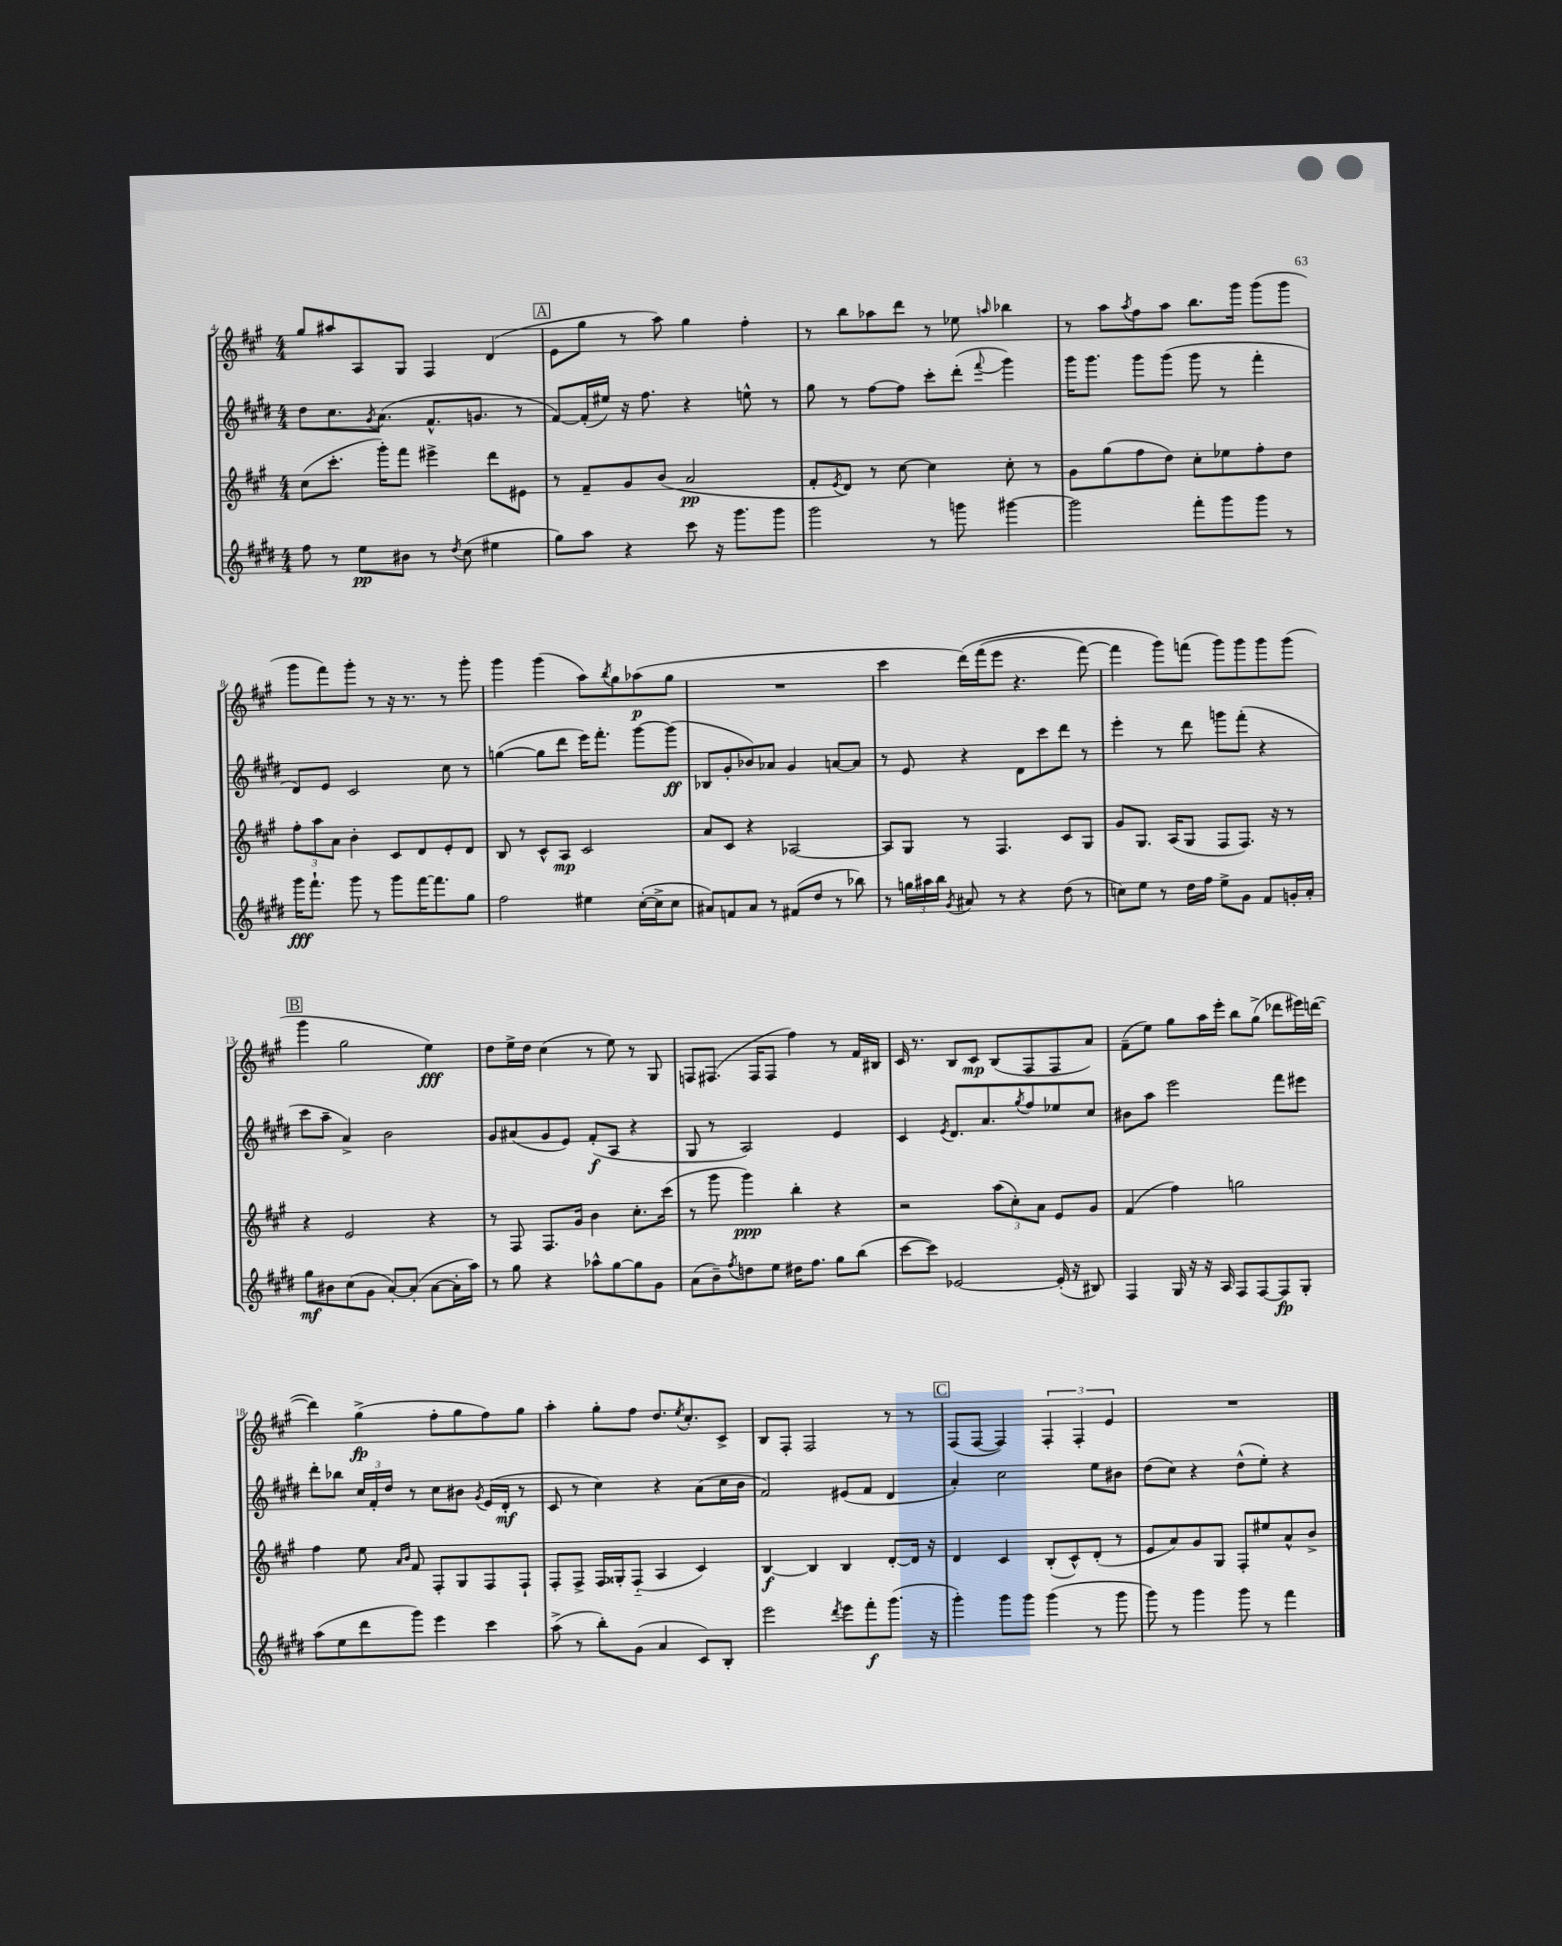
<<
\new StaffGroup <<
\new Staff = "s0" {
    \clef treble \key a \major \numericTimeSignature \time 4/4
    gis''8 ais''8 a8 gis8 fis4 d'4( |
    \mark \markup { \box "A" } e'8 gis''8 r8 a''8) gis''4 fis''4-. |
    r8 b''8 aes''8 d'''8 r8 ees''8 \grace { a''16 } bes''4 |
    r8 a''8 \acciaccatura { a''8 } fis''8 a''8 b''8. gis'''16 gis'''8( gis'''8 |
    gis'''8 fis'''8) gis'''8-. r8 r16 r8. r8 gis'''8-. |
    gis'''4 gis'''4( a''8) \acciaccatura { b''8 } gis''8 aes''8\p( gis''8 |
    R1 |
    cis'''4 d'''16)\( fis'''16( e'''8 r4. fis'''8~) |
    fis'''4 gis'''8\) f'''8( gis'''8) gis'''8 gis'''8 gis'''8( |
    \mark \markup { \box "B" } gis'''4 gis''2 e''4\fff) |
    d''8 e''16-> d''16 cis''4( r8 e''8) r8 gis8 |
    f8 fis8.( fis16 fis8 fis''4) r8 fis'16 bis16 |
    cis'16 r8. b8 cis'8\mp b8( fis8 fis8 a'8) |
    fis'8--( e''8) gis''8 a''16 e'''16-. b''8 gis''8->( des'''8 eis'''16) d'''16~( |
    d'''4) gis''4->\fp( fis''8-. gis''8 fis''8) gis''8 |
    a''4-. gis''8-. fis''8 d''8. \acciaccatura { e''8 } cis''8.-. cis'8-> |
    b8 fis8-. fis2 r8 r8 |
    \mark \markup { \box "C" } fis8( fis8~ fis4) \tuplet 3/2 { fis4-. fis4-. e'4 } |
    R1 \bar "|." |
}
\new Staff = "s1" {
    \clef treble \key e \major \numericTimeSignature \time 4/4
    dis''8 cis''8. \acciaccatura { gis'8 } a'8.( fis'8.-^ g'8. r8 |
    \mark \markup { \box "A" } fis'8~) fis'16-.( eis''16) r16 fis''8. r4 e''8-^ r8 |
    gis''8 r8 fis''8~ fis''8 cis'''8-. dis'''8-.( \appoggiatura { fis'''8 } gis'''4) |
    gis'''16 gis'''8. gis'''8 gis'''8( gis'''8 r8 fis'''4-. |
    dis'8) e'8 cis'2 cis''8 r8 |
    g''4~( g''8 dis'''8 e'''16) fis'''8.-. gis'''8~ gis'''8\ff( |
    bes8 gis'8-. bes'8) aes'8 gis'4 a'8~ a'8 |
    r8 e'8 r4 dis'8 cis'''8 dis'''8 r8 |
    e'''4-. r8 dis'''8 g'''8 fis'''8-.( r4 |
    \mark \markup { \box "B" } cis'''8 a''8-- a'4->) b'2 |
    gis'8 ais'8( gis'8 e'8) fis'8-.\f( a8 r4 |
    gis8 r8 a2) e'4 |
    cis'4 \acciaccatura { e'8 } dis'8. a'8. \acciaccatura { gis''8 } fis''8 ees''8 cis''8 |
    bis'8 a''8 e'''2 fis'''8 eis'''8 |
    dis'''8-. bes''8 \tuplet 3/2 { cis''16 fis'16-. dis''16 } r8 cis''8 bis'8 \acciaccatura { gis'8 } e'16( dis'16-.\mf r8 |
    cis'8 r8 cis''4) r4 a'8( cis''16 b'16 |
    fis'2) eis'8( fis'8 dis'4 |
    \mark \markup { \box "C" } a'4-.) cis''2 e''8 bis'8 |
    dis''8( cis''8) r4 dis''8-^( e''8-.) r4 \bar "|." |
}
\new Staff = "s2" {
    \clef treble \key a \major \numericTimeSignature \time 4/4
    cis''8( cis'''8.-. gis'''16-.) fis'''8 eis'''4-> d'''8 eis'8 |
    \mark \markup { \box "A" } r8 fis'8-- gis'8 b'8( a'2\pp |
    fis'8-. \acciaccatura { e'8 } d'8) r8 cis''8~ cis''4 cis''8-. r8 |
    gis'8 gis''8( fis''8 d''8) cis''8-. ees''8 fis''8-. d''8 |
    \tuplet 3/2 { fis''8-. a''8 a'8 } b'4-. cis'8 d'8 e'8-. d'8 |
    b8 r8 cis'8-^ a8\mp cis'2 |
    a'8 cis'8 r4 aes2~ |
    aes8 gis8 r8 fis4. cis'8 gis8 |
    gis'8 gis8. a16( gis8 fis8 fis8.) r16 r8 |
    \mark \markup { \box "B" } r4 e'2 r4 |
    r8 fis8 fis8. gis'16 b'4 cis''8.-. cis'''16( |
    r8 gis'''8 gis'''4\ppp) b''4-. r4 |
    r2 \tuplet 3/2 { a''8( cis''8-.) a'8 } e'8 gis'8 |
    fis'4( fis''4) g''2 |
    fis''4 e''8 \grace { a'16 b'16 } fis'8 fis8-. gis8 fis8 fis8-! |
    fis8-. fis8-> fis16 gisis16-. fis8-_( a4 cis'4) |
    b4~\f b4 b4 d'8~-. d'16 r16 |
    \mark \markup { \box "C" } d'4 cis'4 b8-.( cis'8-^) d'8-.( r8 |
    e'8 a'8) gis'8 gis8 fis8-. eis''8 a'8-^ b'8-> \bar "|." |
}
\new Staff = "s3" {
    \clef treble \key e \major \numericTimeSignature \time 4/4
    fis''8 r8 e''8\pp bis'8 r8 \acciaccatura { dis''8 } cis''8( eis''4 |
    \mark \markup { \box "A" } gis''8) a''8 r4 cis'''8 r16 gis'''8. gis'''8 |
    gis'''2 r8 g'''8 gis'''4~ |
    gis'''2 fis'''8-. gis'''8 gis'''8 r8 |
    gis'''16\fff fis'''8.-! gis'''8 r8 gis'''8 fis'''16~ fis'''8. gis''8 |
    fis''2 eis''4 cis''16~-.( cis''16-> cis''8 |
    ais'8) f'8 ais'8 r8 fis'8( dis''8 r8 bes''8) |
    r8 \tuplet 3/2 { g''16 ais''16 b''16 } \acciaccatura { gis'8 } ais'8 r8 r4 dis''8( r8 |
    c''8) e''8 r8 dis''16 fis''16 e''8-> gis'8 fis'8 g'16-. a'16-. |
    \mark \markup { \box "B" } gis''8\mf bis'8 cis''8( gis'8 a'8~-.) a'8-.( a'8~ a'16-. a''16) |
    r8 gis''8 r4 aes''8-^ gis''8~ gis''8 gis'8 |
    a'8( b'8--) \acciaccatura { fis''8 } d''8 e''8 dis''16 fis''8. gis''8 b''8( |
    cis'''8~ cis'''8) ees'2~ ees'16-.( r16 bis8) |
    fis4 gis16 r16 r16 a16 fis8 fis8~ fis8\fp gis8-. |
    a''8( e''8 dis'''8 gis'''8) e'''4 cis'''4 |
    a''8->( r8 b''8-.) gis'8( a'4 cis'8) b8-. |
    e'''2 \acciaccatura { dis'''8 } e'''8 fis'''8-.\f gis'''8.( r16 |
    \mark \markup { \box "C" } gis'''4-.) gis'''8 gis'''8 gis'''4( r8 gis'''8 |
    gis'''8) r8 gis'''4 gis'''8 r8 fis'''4 \bar "|." |
}
>>
>>
\layout { \context { \Score currentBarNumber = #4 } }
